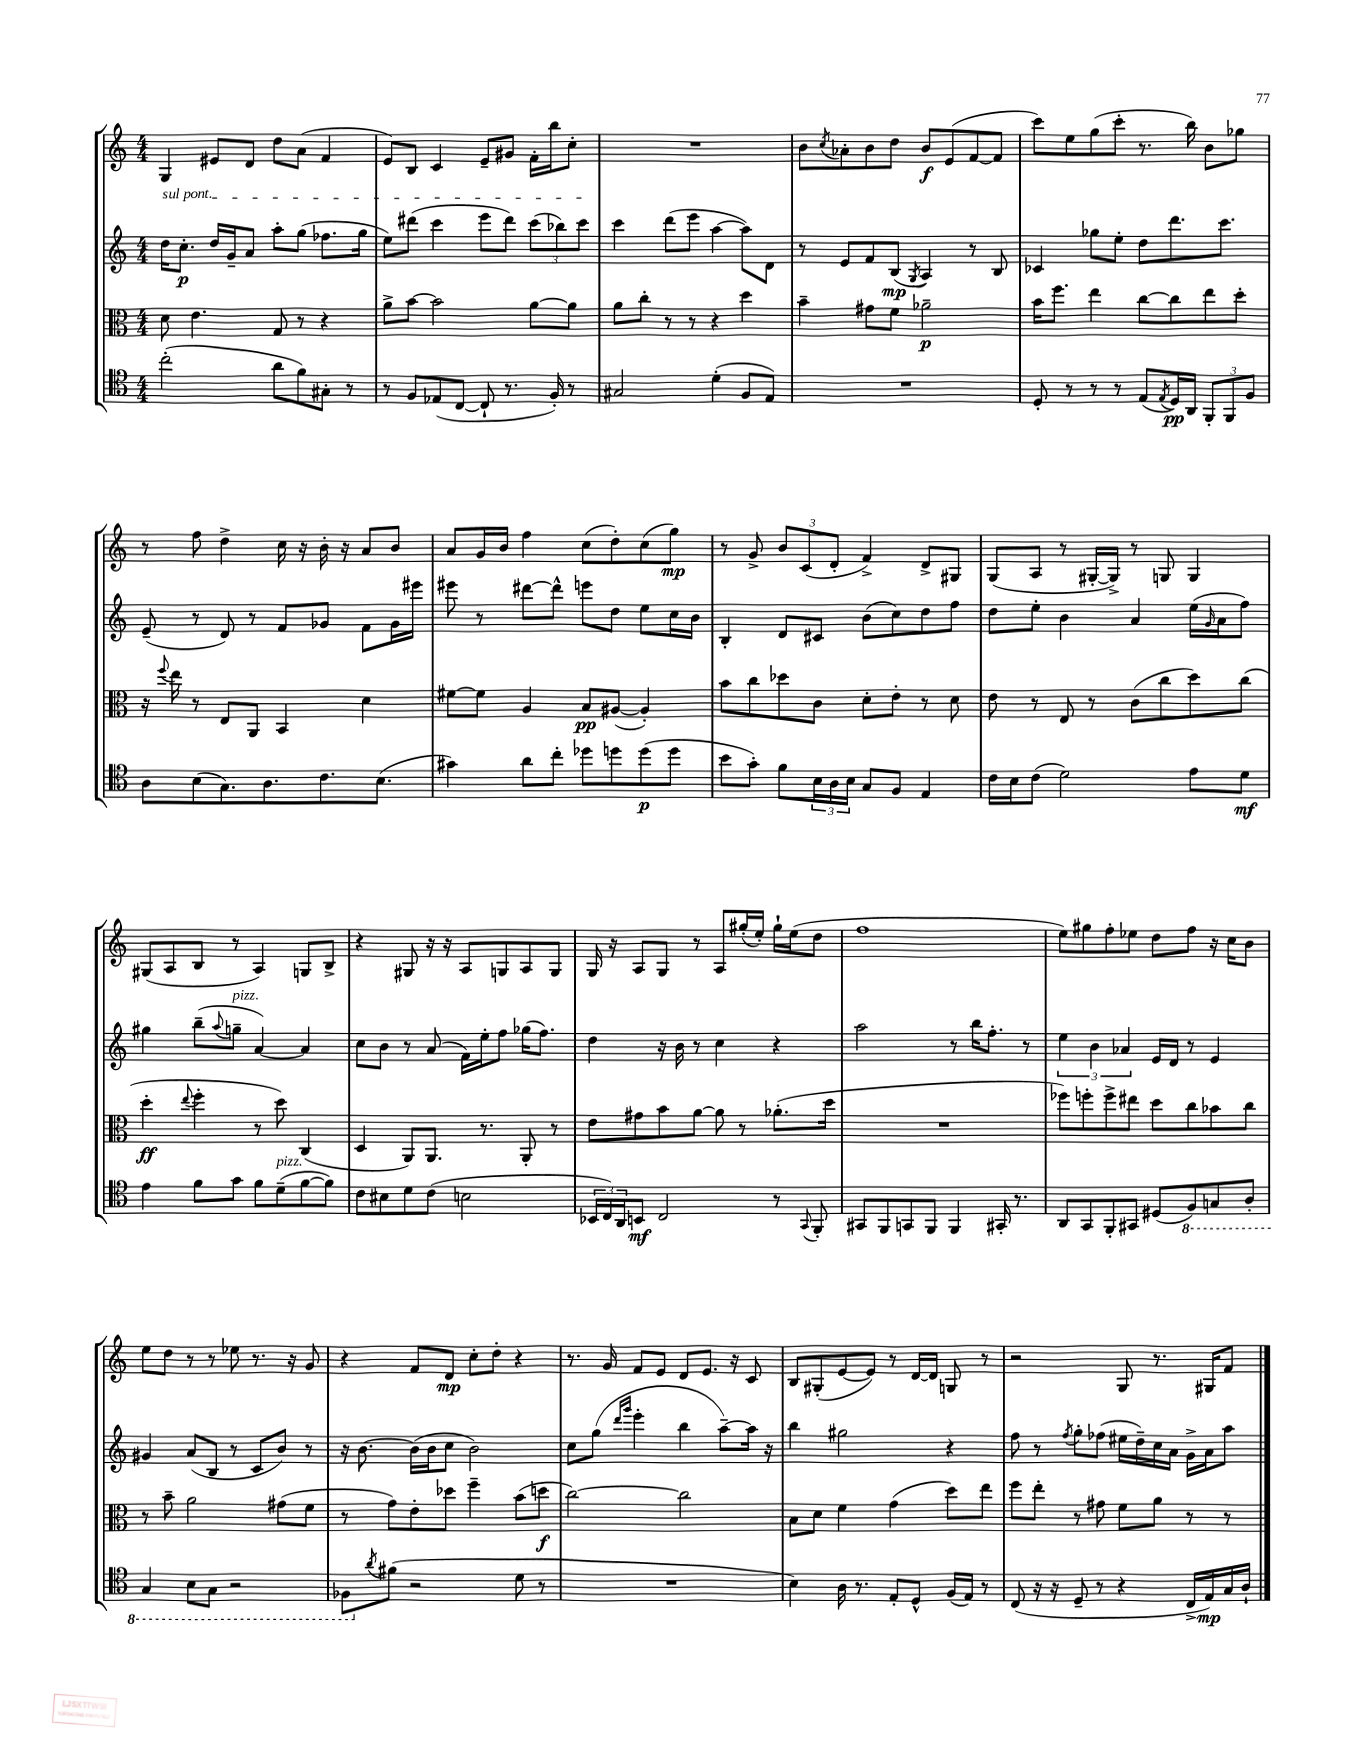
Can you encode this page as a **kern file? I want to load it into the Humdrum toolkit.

**kern	**kern	**kern	**kern
*staff4	*staff3	*staff2	*staff1
*clefC4	*clefC3	*clefG2	*clefG2
*k[]	*k[]	*k[]	*k[]
*M4/4	*M4/4	*M4/4	*M4/4
(2cc'	8d	16dd	4G
.	.	8.cc'	.
.	4.e	.	.
.	.	16dd	8e#
.	.	16g~	.
.	.	8a	8d
8a	8G	8aa'	8dd
8f)	8r	(8gg	(8a
8G#'	4r	8.ff-	4f
8r	.	.	.
.	.	16gg	.
=	=	=	=
8r	8a^	8ee)	8e)
8F	[8b	(8ddd#	8B
(8E-	2b]	4ccc	4c
[8C	.	.	.
8C`]	.	8eee	8e~
8.r	.	8ddd#)	8g#
.	[8a	(12ccc	16f'
16F')	.	.	16bb
.	.	12bb-)	.
8r	8a]	.	8cc'
.	.	12ccc	.
=	=	=	=
2G#	8a	4ccc	1r
.	8cc'	.	.
.	8r	(8ddd	.
.	8r	8eee	.
(4d'	4r	[4aa	.
8F	4dd	8aa])	.
8E)	.	8d	.
=	=	=	=
1r	4b~	8r	8b
.	.	.	8qcc
.	.	8e	8a-'
.	8g#	8f	8b
.	8f	(8B	8dd
.	.	8qG	.
.	2a-~	4A)	8b
.	.	.	(8e
.	.	8r	[8f
.	.	8B	8f]
=	=	=	=
8D'	16b	4c-	8ccc)
.	8.ff	.	.
8r	.	.	8ee
8r	4ee	8gg-	(8gg
8r	.	8ee'	8ccc'
(8E	[8cc	8dd	8.r
8qE	.	.	.
16D)	8cc]	8.ddd	.
16AA	.	.	16bb)
12FF'	8ee	.	8b
.	.	8.ccc	.
12FF	.	.	.
.	8dd'	.	8gg-
12F	.	.	.
=	=	=	=
8A	16r	(8e~	8r
.	8qqff	.	.
.	16ee	.	.
(8B	8r	8r	8ff
8.G)	8E	8d)	4dd^
.	8AA	8r	.
8.A	.	.	.
.	4BB	8f	16cc
.	.	.	16r
8.c	.	8g-	16b'
.	.	.	16r
.	4d	8f	8a
(8.B	.	.	.
.	.	16g-	8b
.	.	16eee#	.
=	=	=	=
4g#)	[8f#	8eee#	8a
.	8f#]	8r	16g
.	.	.	16b
8a	4A	[8ddd#	4ff
8cc'	.	8ddd#^^]	.
8dd-	8B	8eee	(8cc
8dd	([8A#	8dd	8dd')
(8dd	4A#'])	8ee	(8cc
8dd	.	16cc	8gg)
.	.	16b	.
=	=	=	=
8b	8b	4B'	8r
8g')	8cc	.	8g^
8f	8dd-	8d	12b
.	.	.	(12c
24B	8c	8c#	.
24A	.	.	12d'
24B	.	.	.
8G	8d'	(8b	4f^)
8F	8e'	8cc)	.
4E	8r	8dd	8d^
.	8d	8ff	8G#
=	=	=	=
16c	8e	8dd	(8G
16B	.	.	.
(8c	8r	8ee'	8A
2d)	8E	4b	8r
.	8r	.	[16G#'
.	.	.	16G#^])
.	(8c	4a	8r
.	8cc	.	8G
8e	8dd)	(16ee	4G
.	.	16qqg	.
.	.	16a	.
8d	(8cc	8ff)	.
=	=	=	=
4e	4dd'	4gg#	(8G#
.	.	.	8A
.	8qqee	.	.
8f	4ff'	(8bb~	8B
.	.	8qqaa	.
8g	.	8gg~	8r
8f	8r	[4a)	4A)
(8d~	8dd)	.	.
[8f	(4C	4a]	8G
8f])	.	.	8B^
=	=	=	=
8c	4D	8cc	4r
8B#	.	8b	.
8d	8AA)	8r	8G#
(8c	8.AA	(8a	16r
.	.	.	16r
2B	.	16f)	8A
.	8.r	16ee'	.
.	.	8ff	8G
.	8AA'	(16gg-	8A
.	.	8.ff)	.
.	8r	.	8G
=	=	=	=
24BB-	8e	4dd	16G
24C)	.	.	.
.	.	.	16r
24AA	.	.	.
8BB	8g#	.	8A
2C	8b	16r	8G
.	.	16b	.
.	[8a	8r	8r
.	8a]	4cc	8A
.	8r	.	(16gg#'
.	.	.	16ee')
8r	(8.a-'	4r	16gg#`
.	.	.	(16ee
8qqGG	.	.	.
8FF'	.	.	8dd
.	16dd	.	.
=	=	=	=
8GG#	1r	2aa	1ff
8FF	.	.	.
8GG	.	.	.
8FF	.	.	.
4FF	.	8r	.
.	.	16bb	.
.	.	8.ff'	.
16GG#'	.	.	.
8.r	.	.	.
.	.	8r	.
=	=	=	=
8AA	8ff-)	6ee	8ee)
8GG	8ff'	.	8gg#
.	.	6b	.
8FF'	8ff^	.	8ff'
.	.	6a-	.
8GG#	8ee#	.	8ee-
(8D#	8dd	16e	8dd
.	.	16d	.
8FF)	8cc	8r	8ff
8GG	8b-	4e	16r
.	.	.	16cc
8AA'	8cc	.	8b
=	=	=	=
4GG	8r	4g#	8ee
.	8b~	.	8dd
8BB	2a	(8a	8r
8GG	.	8B	8r
2r	.	8r	8ee-
.	.	8c	8.r
.	(8g#	8b)	.
.	.	.	16r
.	8f	8r	8g
=	=	=	=
8FF-	8r	16r	4r
.	.	[8.b	.
8qa	.	.	.
(8f#	8g)	.	.
2r	8e'	(16b]	8f
.	.	16b	.
.	8dd-	8cc	8d
.	4ff~	2b)	8cc'
.	.	.	8dd'
8d	(8b	.	4r
8r	8dd	.	.
=	=	=	=
1r	[2cc)	8cc	8.r
.	.	(8gg	.
.	.	.	16g
.	.	16qqddd	.
.	.	16qqggg	.
.	.	4eee'	8f
.	.	.	8e
.	2cc]	4bb	8d
.	.	.	8.e
.	.	[8aa~)	.
.	.	.	16r
.	.	16aa]	8c
.	.	16r	.
=	=	=	=
4B)	8B	4bb	8B
.	8d	.	(8G#'
16A	4f	2gg#	[8e
8.r	.	.	.
.	.	.	8e])
8E'	(4g	.	8r
8D^^	.	.	[16d
.	.	.	16d]
(16F	8dd)	4r	8G
16E)	.	.	.
8r	8ee	.	8r
=	=	=	=
(8C	8ff	8ff	2r
16r	8ee'	8r	.
16r	.	.	.
.	.	8qff	.
8D~	8r	8gg'	.
8r	8g#	(8ff-	.
4r	8f	16ee#	8G
.	.	16dd~)	.
.	8a	16cc	8.r
.	.	16a	.
16C^	8r	16g^	.
16E)	.	16a	16G#
16G	8r	8aa	8f
16A`	.	.	.
==	==	==	==
*-	*-	*-	*-
